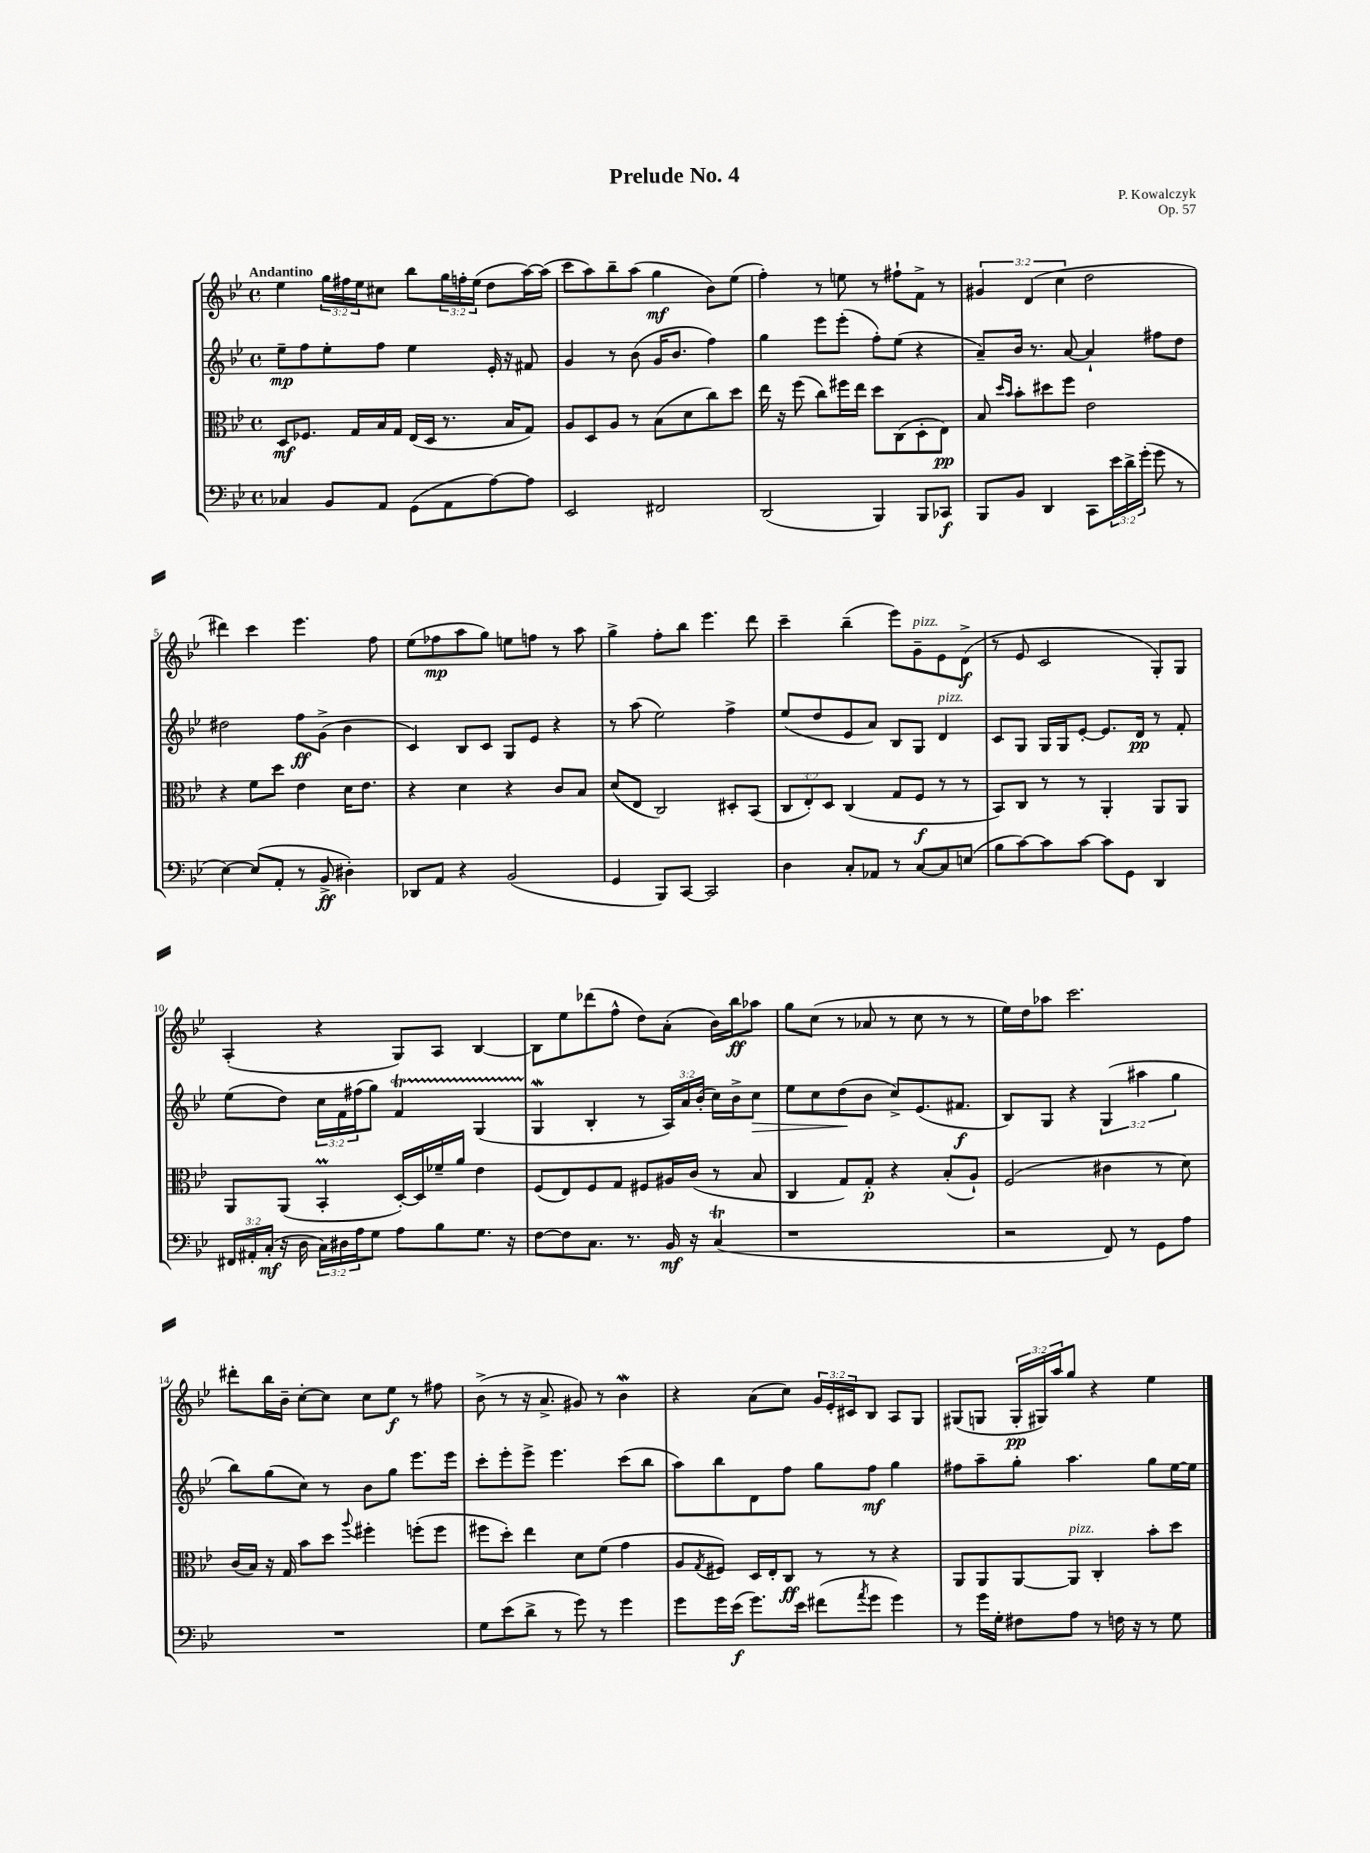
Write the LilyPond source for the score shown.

\header { title = "Prelude No. 4" composer = "P. Kowalczyk" opus = "Op. 57" }
<<
\new StaffGroup <<
\new Staff = "s0" {
    \clef treble \key bes \major \defaultTimeSignature \time 4/4 \override Staff.TupletNumber.text = #tuplet-number::calc-fraction-text \tempo "Andantino"
    ees''4 \tuplet 3/2 { g''16 fis''16 ees''16 } cis''8 bes''8 \tuplet 3/2 { g''16 f''16-. ees''16( } d''8 a''16~) a''16( |
    c'''8 a''8) bes''8-- a''8( g''4\mf bes'8) ees''8( |
    f''4-.) r8 e''8 r8 fis''8-! f'8-> r8 |
    \tuplet 3/2 { gis'4 d'4( c''4 } d''2 |
    dis'''4) c'''4 ees'''4. f''8 |
    ees''8( fes''8\mp a''8 g''8) e''8 f''8 r8 a''8 |
    g''4-> f''8-. bes''8 ees'''4. d'''8 |
    c'''4-- bes''4--( ees'''8) g'8--^\markup { \italic "pizz." } ees'8 d'8->\f( |
    r8 ees'8 c'2 g8-.) g8 |
    a4-.( r4 g8) a8 bes4~ |
    bes8 ees''8 des'''8( f''8-^ d''8) a'8-.( bes'16) bes''16\ff aes''8 |
    g''8 c''8( r8 aes'8 r8 c''8 r8 r8 |
    ees''16) d''16 aes''8 c'''2. |
    dis'''8-. bes''16 bes'16-- c''8~-. c''8 c''8 ees''8\f r8 fis''8 |
    bes'8->( r8 r16 a'8.-> gis'8) r8 bes'4\mordent |
    r4 a'8( c''8) \tuplet 3/2 { g'16 ees'16-. cis'16 } bes8 a8 g8 |
    gis8( g8 \tuplet 3/2 { g16-.\pp gis16) a''16 } g''8 r4 ees''4 \bar "|." |
}
\new Staff = "s1" {
    \clef treble \key bes \major \defaultTimeSignature \time 4/4 \override Staff.TupletNumber.text = #tuplet-number::calc-fraction-text
    ees''8--\mp f''8 ees''8-. f''8 ees''4 ees'16-. r16 fis'8 |
    g'4 r8 bes'8( g'16 bes'8. f''4) |
    g''4 ees'''8 ees'''8-.( f''8-.) ees''8( r4 |
    a'8--) bes'16 r8. a'8~ a'4-! fis''8 d''8 |
    dis''2 f''8\ff g'8->( bes'4 |
    c'4) bes8 c'8 g8 ees'8 r4 |
    r8 a''8( ees''2) f''4-> |
    ees''8( d''8 ees'8 a'8) bes8 g8 d'4^\markup { \italic "pizz." } |
    c'8 g8 g16 g16 ees'8~-. ees'8. d'16\pp r8 f'8-. |
    ees''8( d''8) \tuplet 3/2 { c''16 f'16 fis''16( } g''8) f'4\startTrillSpan g4( |
    g4\mordent\stopTrillSpan bes4-. r8 \tuplet 3/2 { a16) a'16 bes'16-.( } c''16) bes'16-> c''8\> |
    ees''8 c''8 d''8\!( bes'8 c''8->) ees'8.( fis'8.\f |
    bes8) g8 r4 \tuplet 3/2 { g4( ais''4 g''4 } |
    bes''8) g''8( c''8) r8 bes'8 g''8 ees'''8. ees'''16 |
    c'''8-. ees'''8-. ees'''8-> ees'''4. c'''8( bes''8 |
    a''8) bes''8 d'8 f''8 g''8 f''8\mf g''4 |
    fis''8 a''8-- g''8-. a''4. g''8 ees''16~ ees''16 \bar "|." |
}
\new Staff = "s2" {
    \clef alto \key bes \major \defaultTimeSignature \time 4/4 \override Staff.TupletNumber.text = #tuplet-number::calc-fraction-text
    d8\mf fes8. g16 bes16 g16 ees16( d16 r8. bes16 g8) |
    a8 d8 a8 r8 bes8( d'8 c''8) d''8 |
    ees''16 r16 f''8( c''8) fis''16 ees''16 d''8 c8( d8-. ees8\pp) |
    bes8 \grace { d''16 bes'16 } bes'8-. dis''8 f''8 ees'2 |
    r4 f'8 d''8 ees'4 d'16 ees'8. |
    r4 d'4 r4 c'8 bes8 |
    d'8( ees8 c2) dis8-. bes,8( |
    \tuplet 3/2 { c8 ees8-.) d8 } c4( g8 f8\f r8 r8 |
    bes,8) c8 r8 r8 a,4-. a,8 a,8 |
    a,8 a,8( bes,4-.\prall d16~-.) d16 fes'16-- a'16 ees'4 |
    f8( ees8) f8 g8 fis8 ais16 c'16( r8 bes8 |
    c4 g8) g8-.\p r4 bes8-.( a8-!) |
    f2( cis'4 r8 d'8) |
    c'16( bes16) r16 g16 bes'8 d''8 \appoggiatura { a''8 } fis''4-. f''8-.( f''8 |
    fis''8 d''8-.) ees''4 d'8 f'8( g'4 |
    a8 \acciaccatura { g8 } fis8) d16 ees16-. c8\ff r8 r8 r4 |
    a,8 a,8 a,8~ a,8^\markup { \italic "pizz." } c4-. bes'8-. d''8 \bar "|." |
}
\new Staff = "s3" {
    \clef bass \key bes \major \defaultTimeSignature \time 4/4 \override Staff.TupletNumber.text = #tuplet-number::calc-fraction-text
    ces4 bes,8 a,8 g,8( a,8 a8~) a8 |
    ees,2 fis,2 |
    d,2( bes,,4) bes,,8 ces,8\f |
    bes,,8 bes,8 d,4 c,8 \tuplet 3/2 { ees'16 d'16-> g'16-.( } g'8 r8 |
    ees4~) ees8( a,8-. r8 bes,8->\ff dis4-.) |
    des,8 a,8 r4 bes,2( |
    g,4 bes,,8) c,8~ c,2 |
    d4 c8-. aes,8 r8 c8~ c8 e8( |
    bes8 c'8~) c'8 c'8~ c'8 g,8 d,4 |
    \tuplet 3/2 { fis,16 ais,16-. c16-.\mf( } r16 d16 \tuplet 3/2 { c16) dis16 a16 } g8 a8 bes8 g8. r16 |
    f8~ f8 c8. r8. bes,16\mf r16 c4\trill( |
    r1 |
    r2 f,8) r8 g,8 a8 |
    R1 |
    g8 ees'8( d'8-> r8 g'8) r8 g'4 |
    g'8 g'16 ees'16\f( g'8.) ees'16 fis'8( \acciaccatura { a'8 } g'8 g'4) |
    r8 g'16 g16-. fis8 a8 r8 f16 r16 r8 g8 \bar "|." |
}
>>
>>
